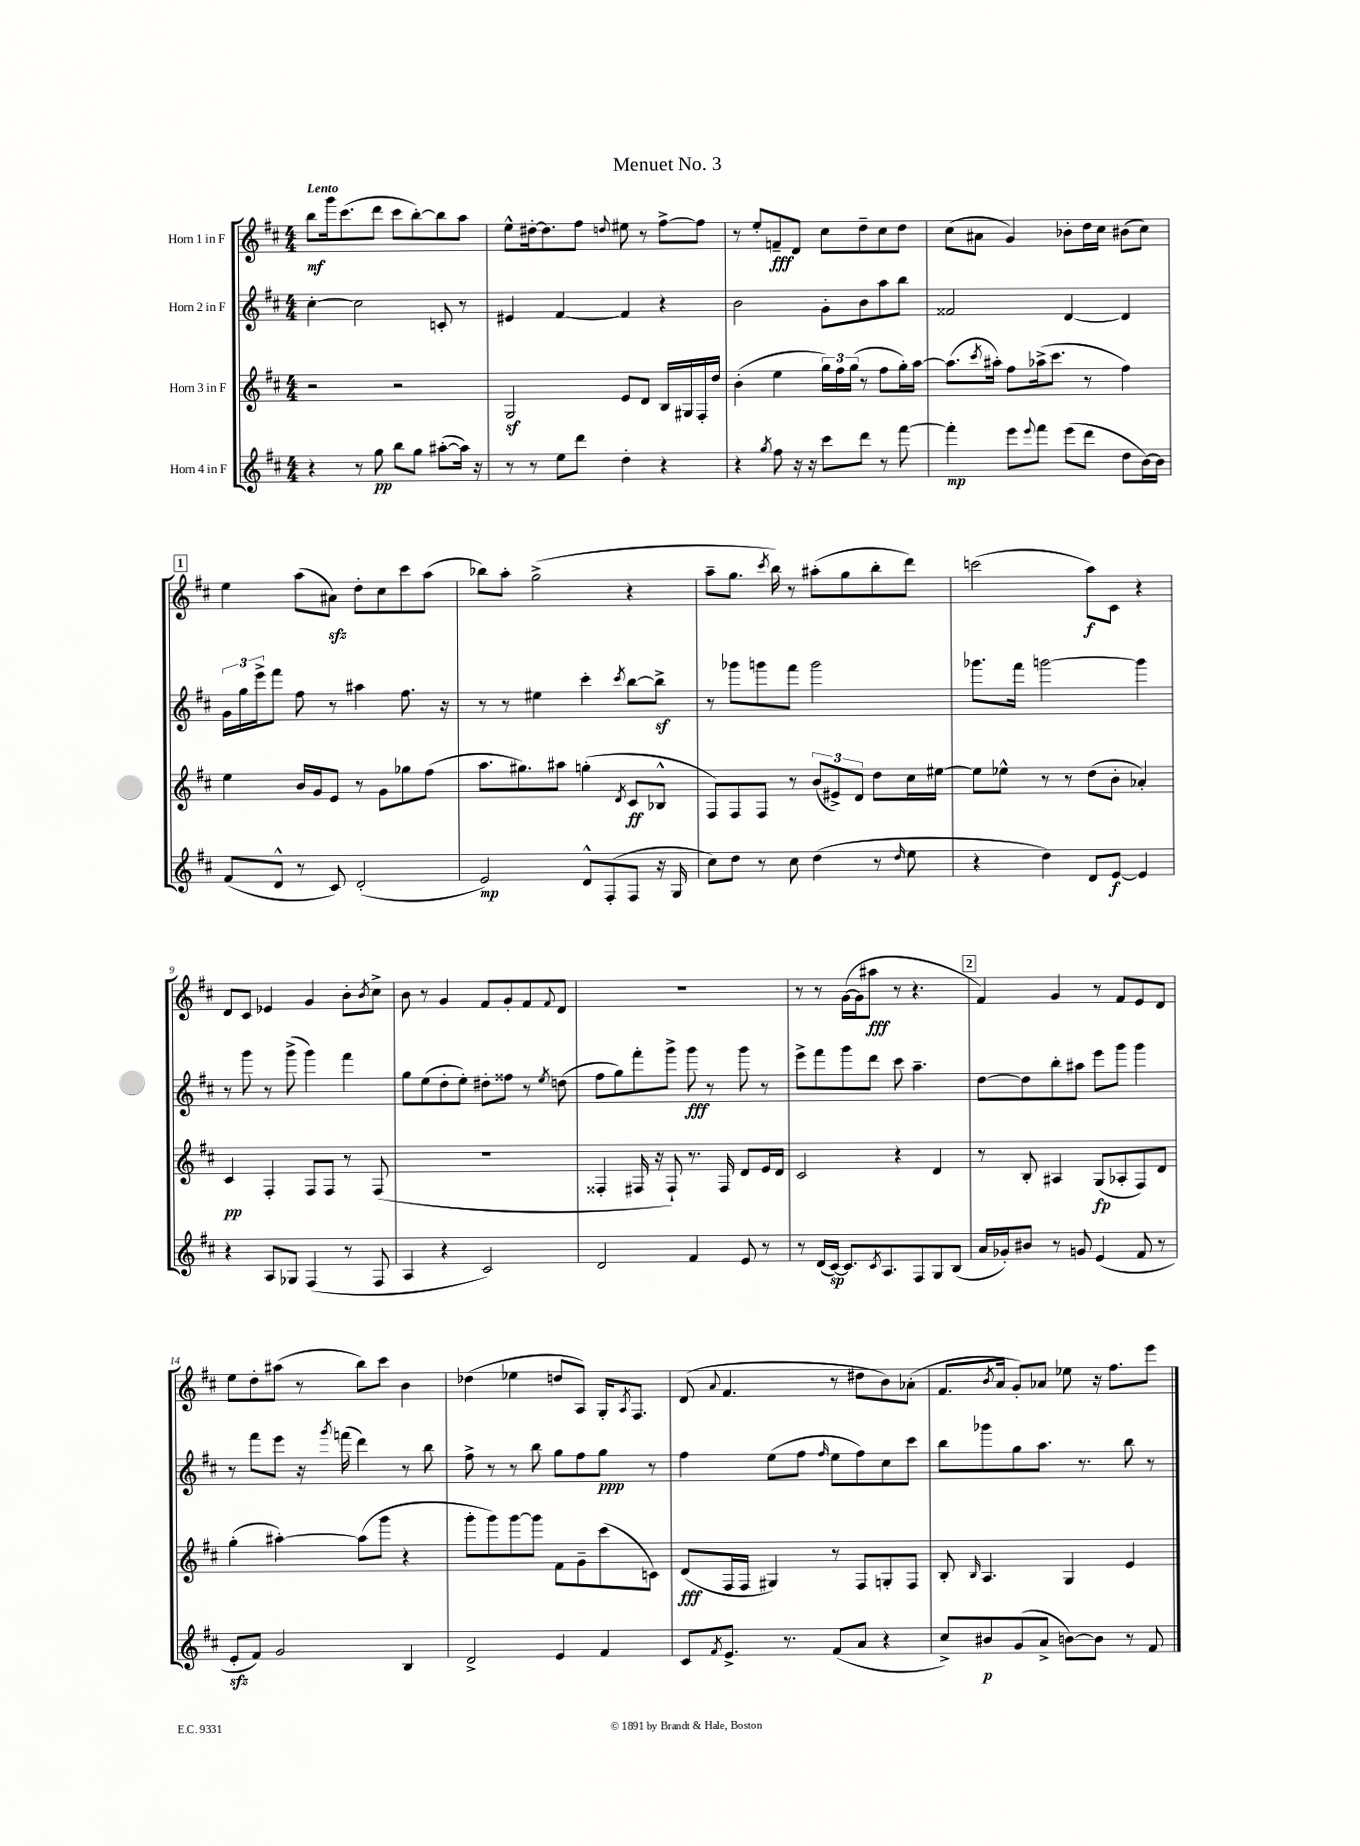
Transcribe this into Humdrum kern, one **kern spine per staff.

**kern	**kern	**kern	**kern
*staff4	*staff3	*staff2	*staff1
*clefG2	*clefG2	*clefG2	*clefG2
*k[f#c#]	*k[f#c#]	*k[f#c#]	*k[f#c#]
*M4/4	*M4/4	*M4/4	*M4/4
4r	2r	[4cc#'	8bb
.	.	.	16ggg
.	.	.	(8.ccc#
8r	.	2cc#]	.
8gg	.	.	8ddd
8bb	2r	.	8ccc#
8gg	.	.	[8bb')
([8aa#'	.	8c'	8bb]
16aa#])	.	8r	8aa
16r	.	.	.
=	=	=	=
8r	2G	4e#	8ee^^
8r	.	.	[16dd#'
.	.	.	8.dd#]
8ee	.	[4f#	.
8ddd	.	.	8ff#
.	.	.	8qqdd
4dd'	8e	4f#]	8ee#
.	8d	.	8r
4r	16B	4r	[8ff#^
.	16G#	.	.
.	16F#'	.	8ff#]
.	16dd	.	.
=	=	=	=
4r	(4b'	2b	8r
.	.	.	8ee'
8qgg	.	.	.
8ff#	4ee	.	8f~
16r	.	.	8d
16r	.	.	.
8ccc#	24gg)	8g'	8cc#
.	24ff#	.	.
.	(24gg	.	.
8ddd	8r	8b	8dd~
8r	8ff#	8aa	8cc#
[8fff#	16gg')	8bb	8dd
.	[16aa	.	.
=	=	=	=
4fff#']	(8.aa]	2f##	(8cc#
.	.	.	8a#
.	8qccc#	.	.
.	16aa#')	.	.
8eee	8ff#	.	4g)
8qqeee	.	.	.
8fff#	(16aa-^	.	.
.	8.ccc#	.	.
(8eee	.	[4d	8b-'
8ddd	8r	.	16dd
.	.	.	16cc#
8dd	4ff#)	4d]	(8b#
[16b)	.	.	8cc#)
16b]	.	.	.
=	=	=	=
(8f#	4ee	24g	4ee
.	.	24gg	.
.	.	24eee^	.
8d^^	.	8fff#	.
8r	16b	8ff#	(8aa
.	16g	.	.
8c#)	8e	8r	8a#)
(2d'	8r	4aa#	8dd'
.	8g	.	8cc#
.	8gg-	8.ff#	8ccc#
.	(8ff#	.	(8aa
.	.	16r	.
=	=	=	=
2e)	8.aa	8r	8bb-)
.	.	8r	8aa'
.	8.gg#)	.	.
.	.	4ee#	(2gg^
.	8aa#	.	.
8d^^	(4gg'	4ccc#'	.
(8F#'	.	.	.
.	8qd	8qccc#	.
8F#	8c#	[8bb	4r
16r	8B-^^	8bb^]	.
16G	.	.	.
=	=	=	=
8cc#)	8F#)	8r	8aa~
8dd	8F#	8ggg-	8.gg
8r	8F#	8ggg	.
.	.	.	8qccc#
.	.	.	16bb)
8cc#	8r	8fff#	8r
(4dd	(12b	2ggg	(8aa#'
.	12e#^)	.	.
.	.	.	8gg
.	12d	.	.
8r	8dd	.	8bb'
16qqdd	.	.	.
8ee	16cc#	.	8ddd)
.	[16ee#	.	.
=	=	=	=
4r	8ee#]	8.ggg-	(2ccc
.	8ee-^^	.	.
.	.	16fff#	.
4dd)	8r	[2ggg	.
.	8r	.	.
8d	(8dd	.	8aa)
[8e	8b'	.	8c#
4e]	4a-')	4ggg]	4r
=	=	=	=
4r	4c#	8r	8d
.	.	8ggg	8c#
8A	4F#'	8r	4e-
8G-	.	(8ggg^	.
(4F#	8F#	4ggg)	4g
.	8F#	.	.
8r	8r	4fff#	8b'
.	.	.	8qb
8F#	(8F#	.	8cc#^
=	=	=	=
4A	1r	8gg	8b
.	.	(8ee	8r
4r	.	8dd'	4g
.	.	8ee')	.
2c#)	.	8dd#'	8f#
.	.	8ff##	8g'
.	.	8r	8f#
.	.	8qee	8qqf#
.	.	(8dd	8d
=	=	=	=
2d	4F##'	8ff#	1r
.	.	8gg)	.
.	16F#	8fff#'	.
.	16r	.	.
.	8F#`)	8ggg^	.
4f#	8.r	8ggg	.
.	.	8r	.
.	16F#	.	.
8e	8d	8ggg	.
8r	16e	8r	.
.	16d	.	.
=	=	=	=
8r	2c#	8eee^	8r
(16d	.	8fff#	8r
[16c#)	.	.	.
8.c#]	.	8ggg	([16g
.	.	.	16g]
.	.	8ddd	8aa#
8qc#	.	.	.
8.A	.	.	.
.	4r	8ccc#	8r
8F#	.	4.aa~	4.r
8G	4d	.	.
(8B	.	.	.
=	=	=	=
16a	8r	[8dd	4f#)
16g-')	.	.	.
8b#	8B'	8dd]	.
8r	4A#	8bb'	4g
8g	.	8aa#	.
(4e	(8G	8eee	8r
.	8A-'	8ggg	8f#
8f#	8F#)	4ggg	8e
8r	8d	.	8d
=	=	=	=
8e'	(4gg'	8r	8ee
8f#)	.	8fff#	8dd'
2g	[4aa#')	8eee	(8aa#
.	.	16r	8r
.	.	8qggg	.
.	.	(16fff	.
.	(8aa#]	4ddd)	8bb)
.	8ggg	.	8ccc#
4B	4r	8r	4b
.	.	8bb	.
=	=	=	=
2d^	8ggg'	8ff#^	(4dd-
.	8ggg)	8r	.
.	[8ggg	8r	4ee-
.	8ggg]	8bb	.
4e	8f#	8gg	8dd
.	8g~	8ff#	8A)
4f#	(8ccc#	8gg	16G'
.	.	.	8qA
.	.	.	8.F#
.	8c)	8r	.
=	=	=	=
8c#	(8d	4ff#	(8d
8qf#	.	.	8qqa
8.e^	16F#	.	4.f#
.	16F#	.	.
.	4G#)	(8ee	.
8.r	.	.	.
.	.	8ff#	.
.	.	16qqff#	.
(8f#	8r	8ee	8r
8a	8F#	8ff#)	8dd#
4r	8G'	8cc#	8b)
.	8F#	8ccc#	(8a-'
=	=	=	=
8cc#^)	8B'	8bb	8.f#
.	16qqB	.	.
8b#	4.A	8ggg-	.
.	.	.	8qb
.	.	.	16a
(8g	.	8gg	8g')
8a^	.	8.aa	8a-
[8b)	4G	.	8ee-
.	.	8.r	.
8b]	.	.	16r
.	.	.	8.ff#
8r	4e	8bb	.
8f#	.	8r	8eee
==	==	==	==
*-	*-	*-	*-
